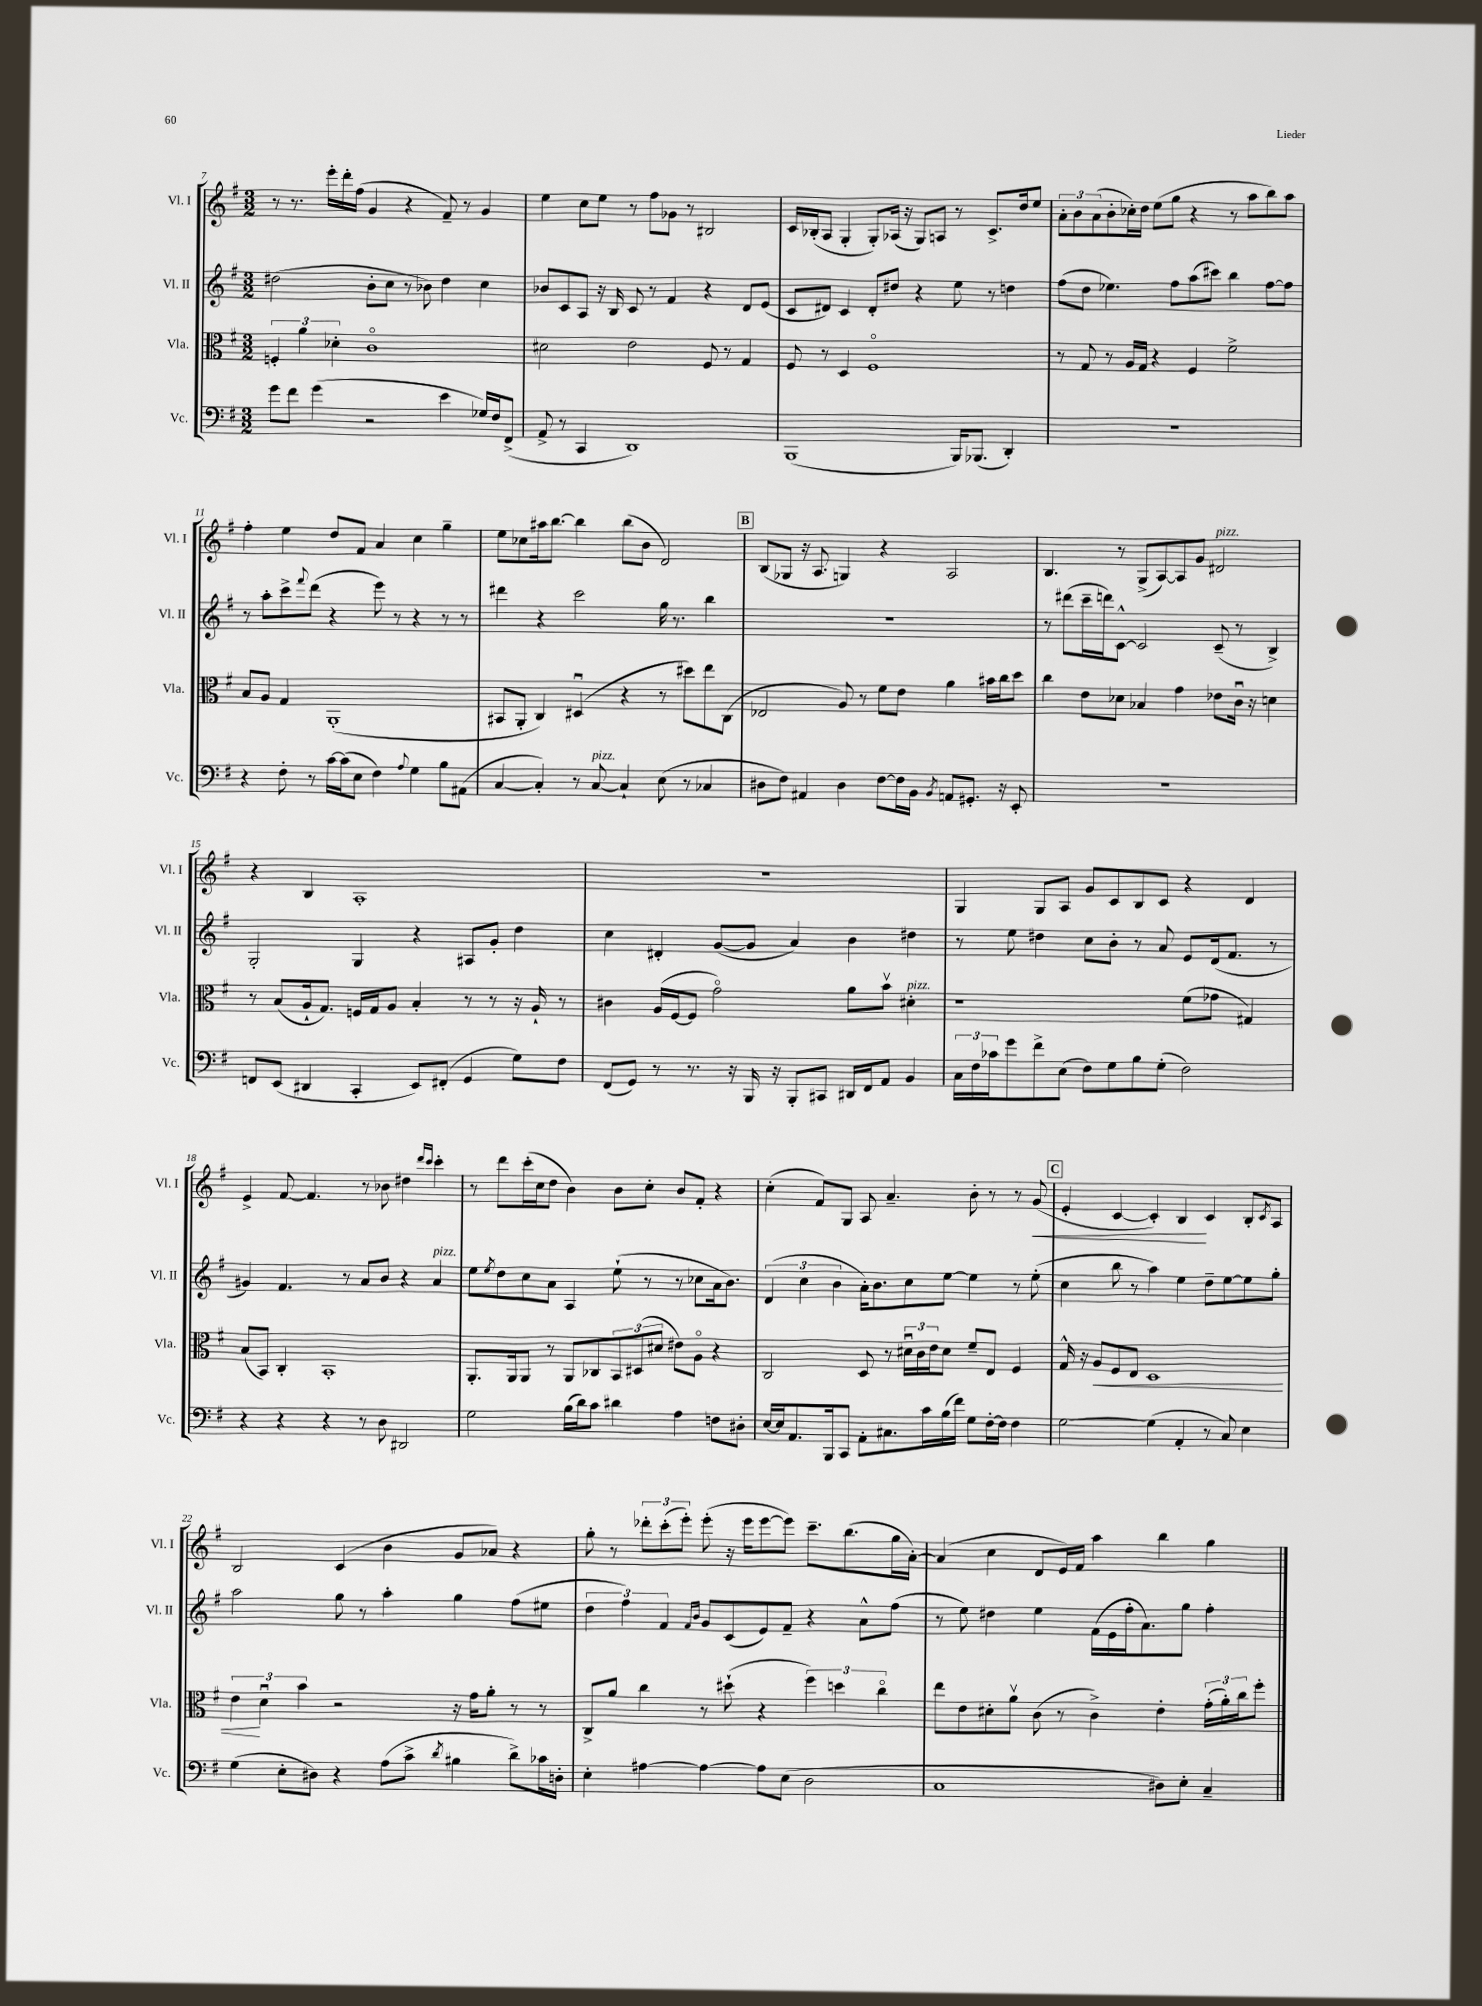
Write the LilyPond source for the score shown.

<<
\new StaffGroup <<
\new Staff = "s0" \with { instrumentName = "Vl. I" shortInstrumentName = "Vl. I" } {
    \clef treble \key g \major \numericTimeSignature \time 3/2
    r8 r8. e'''16-. d'''16-. fis''16( g'4 r4 fis'8--) r8 g'4 |
    e''4 c''8 e''8 r8 fis''8 ges'8 r8 bis2 |
    c'16 bes16-.( a8 g4-. g8-.) aes16( r16 g8) a8 r8 c'8.-> d''16 e''8 |
    \tuplet 3/2 { a'8-. b'8 a'8( } b'8-. ces''16-.) d''16 e''8( g''8 r4 r8 a''8 b''8) a''8 |
    fis''4-. e''4 d''8 fis'8 a'4 c''4 g''4-- |
    e''8 ces''8 ais''16 b''8.~ b''4 b''8( b'8 d'2) |
    \mark \markup { \box "B" } b8( ges8 r16 a8. g4) r4 a2 |
    b4. r8 g8->( a8~) a8 g'8 dis'2^\markup { \italic "pizz." } |
    r4 b4 a1-. |
    R1. |
    g4 g8 a8 g'8 c'8 b8 c'8 r4 d'4 |
    e'4-> fis'8~ fis'4. r8 bes'8 dis''4 \grace { d'''16 c'''16 } c'''4-. |
    r8 d'''8 c'''16-.( c''16 d''8 b'4) b'8 c''8-. b'8 fis'8-. r4 |
    c''4-.( fis'8) g8 a8 a'4.-- b'8-. r8 r8 g'8\<( |
    \mark \markup { \box "C" } e'4-. c'4~ c'4-.) b4\! c'4 b8-. \acciaccatura { c'8 } a8 |
    b2 c'4( b'4 g'8 aes'8) r4 |
    g''8-. r8 \tuplet 3/2 { des'''8-. c'''8-.( e'''8-.) } e'''8-.( r16 e'''16 e'''8~ e'''8) c'''8.-- b''8.( g''16 a'16~-.) |
    a'4( c''4 d'8 e'16) fis'16 a''4 b''4 g''4 \bar "|." |
}
\new Staff = "s1" \with { instrumentName = "Vl. II" shortInstrumentName = "Vl. II" } {
    \clef treble \key g \major \numericTimeSignature \time 3/2
    dis''2( b'8-. c''8 r8 bes'8) dis''4 c''4 |
    bes'8 c'8 a8 r16 b16 c'8 r8 fis'4 r4 d'8 e'8( |
    c'8 dis'8) c'4 dis'8-. dis''8 r4 e''8 r8 d''4 |
    fis''8( d''8 ees''4.) fis''8 a''8( cis'''8) b''4 fis''8~ fis''8 |
    r8 a''8-. c'''8-> \appoggiatura { fis'''8 } d'''8( r4 e'''8) r8 r4 r8 r8 |
    dis'''4 r4 c'''2 g''16 r8. b''4 |
    \mark \markup { \box "B" } R1. |
    r8 dis'''8( c'''16-- d'''16) c'8~-^ c'2 c'8--( r8 b4->) |
    g2-. g4 r4 ais8 g'8-. d''4 |
    c''4 dis'4-. g'8~( g'8 a'4) b'4 dis''4 |
    r8 e''8 dis''4 c''8 b'8-. r8 a'8 e'8 d'16( fis'8. r8 |
    gis'4) fis'4. r8 a'8 b'8 r4 a'4^\markup { \italic "pizz." } |
    e''8 \acciaccatura { e''8 } d''8 c''8 a'8 a4 e''8-!( r8 r8 ces''8 a'16 b'8.) |
    \tuplet 3/2 { d'4( c''4 b'4 } a'16-.) b'8. c''8 e''8~ e''4 r8 e''8-.( |
    \mark \markup { \box "C" } c''4 b''8 r8 a''4) e''4 d''8-- e''8~ e''8 g''8-. |
    a''2 g''8 r8 a''4-. g''4 fis''8( eis''8 |
    \tuplet 3/2 { d''4 fis''4) fis'4 } \grace { fis'16 b'16 } g'8 c'8( e'8) fis'8-- r4 a'8-^ fis''8( |
    r8 e''8) dis''4 e''4 fis'16( e'16 fis''16-. a'8.) g''8 fis''4-. \bar "|." |
}
\new Staff = "s2" \with { instrumentName = "Vla." shortInstrumentName = "Vla." } {
    \clef alto \key g \major \numericTimeSignature \time 3/2
    \tuplet 3/2 { f4-. a'4 des'4-. } c'1\flageolet |
    dis'2 e'2 fis8 r8 g4 |
    fis8 r8 d4 fis1\flageolet |
    r8 g8 r8 a16 g16 r4 fis4 fis'2-> |
    b8 a8 g4 a,1-.( |
    bis,8 a,8-. c4) dis4\downbow( r4 r8 dis''8) e''8 c8( |
    \mark \markup { \box "B" } ees2 a8) r8 fis'8 e'8 a'4 bis'16 c''16 d''8 |
    c''4 e'8 des'8 bes4 g'4 ees'8 c'16\downbow r16 d'4 |
    r8 b8( a16-! g8.) f16 g16 a8 b4-. r8 r8 r16 a16-! r8 |
    cis'4 a16( fis16~ fis8 g'2\flageolet) a'8 b'8\upbow dis'4-.^\markup { \italic "pizz." } |
    r1 fis'8( ges'8 gis4) |
    b8( b,8) c4-. b,1-. |
    a,8.-. a,16 a,8 r8 a,8 ces8 \tuplet 3/2 { b,8 dis8( dis'8 } eis'8) a8\flageolet r4 |
    c2 d8 r8 \tuplet 3/2 { dis'16\downbow c'16 e'16 } dis'8 fis'8-- e8 fis4 |
    \mark \markup { \box "C" } g16-^ r16 a8\< fis8 e8 d1 |
    \tuplet 3/2 { e'4\! d'4\downbow b'4 } r2 r16 g'16 a'8-. r8 r8 |
    c8-> a'8 c''4 r8 dis''8-!( r4 \tuplet 3/2 { fis''4) d''4 c''4\flageolet } |
    e''8 e'8 dis'8-. a'8\upbow c'8( r8 c'4->) e'4-. \tuplet 3/2 { g'16-.( a'16-.) c''16 } fis''8-. \bar "|." |
}
\new Staff = "s3" \with { instrumentName = "Vc." shortInstrumentName = "Vc." } {
    \clef bass \key g \major \numericTimeSignature \time 3/2
    g'8 fis'8 g'4( r2 e'4 ges16) fis16 fis,8->( |
    a,8-> r8 c,4 d,1) |
    b,,1( b,,16) bes,,8.( d,4-.) |
    R1. |
    r4 fis8-. r8 c'16~ c'16( e8 fis4) \appoggiatura { a8 } g4 b8 ais,8( |
    c4~ c4-.) r8 c8~^\markup { \italic "pizz." } c4-! e8( r8 ces4 |
    \mark \markup { \box "B" } dis8 fis8) ais,4 dis4 fis8~ fis16 b,16 \acciaccatura { b,8 } a,8 gis,8.-. r16 e,8-. |
    R1. |
    f,8 e,8( dis,4 c,4-. e,8) fis,8-.( g,4 g8) fis8 |
    fis,8( g,8) r8 r8. r16 b,,16 r16 b,,8-. cis,8 dis,16 fis,16 a,8 b,4 |
    \tuplet 3/2 { c16 fis16 ces'16 } g'8 fis'8-> e8( fis8) g8 b8 g8-.( fis2) |
    r4 r4 r4 r8 d8 dis,2 |
    g2 b16( d'16) c'8 dis'4 a4 f8 dis8-. |
    e16~ e16 a,8. b,,16 c,8 a,8-. cis8. c'16 b16( fis'16) g8 fis16~-. fis16 fis4 |
    \mark \markup { \box "C" } g2~ g4( a,4-. r8 c8) e4 |
    g4( e8-. dis8) r4 a8( c'8-> \acciaccatura { d'8 } bis4 d'8->) ces'16 d16-. |
    e4-. ais4~ ais4~ ais8 e8( d2 |
    c1 dis8) e8-. c4-- \bar "|." |
}
>>
>>
\layout { \context { \Score currentBarNumber = #7 } }
